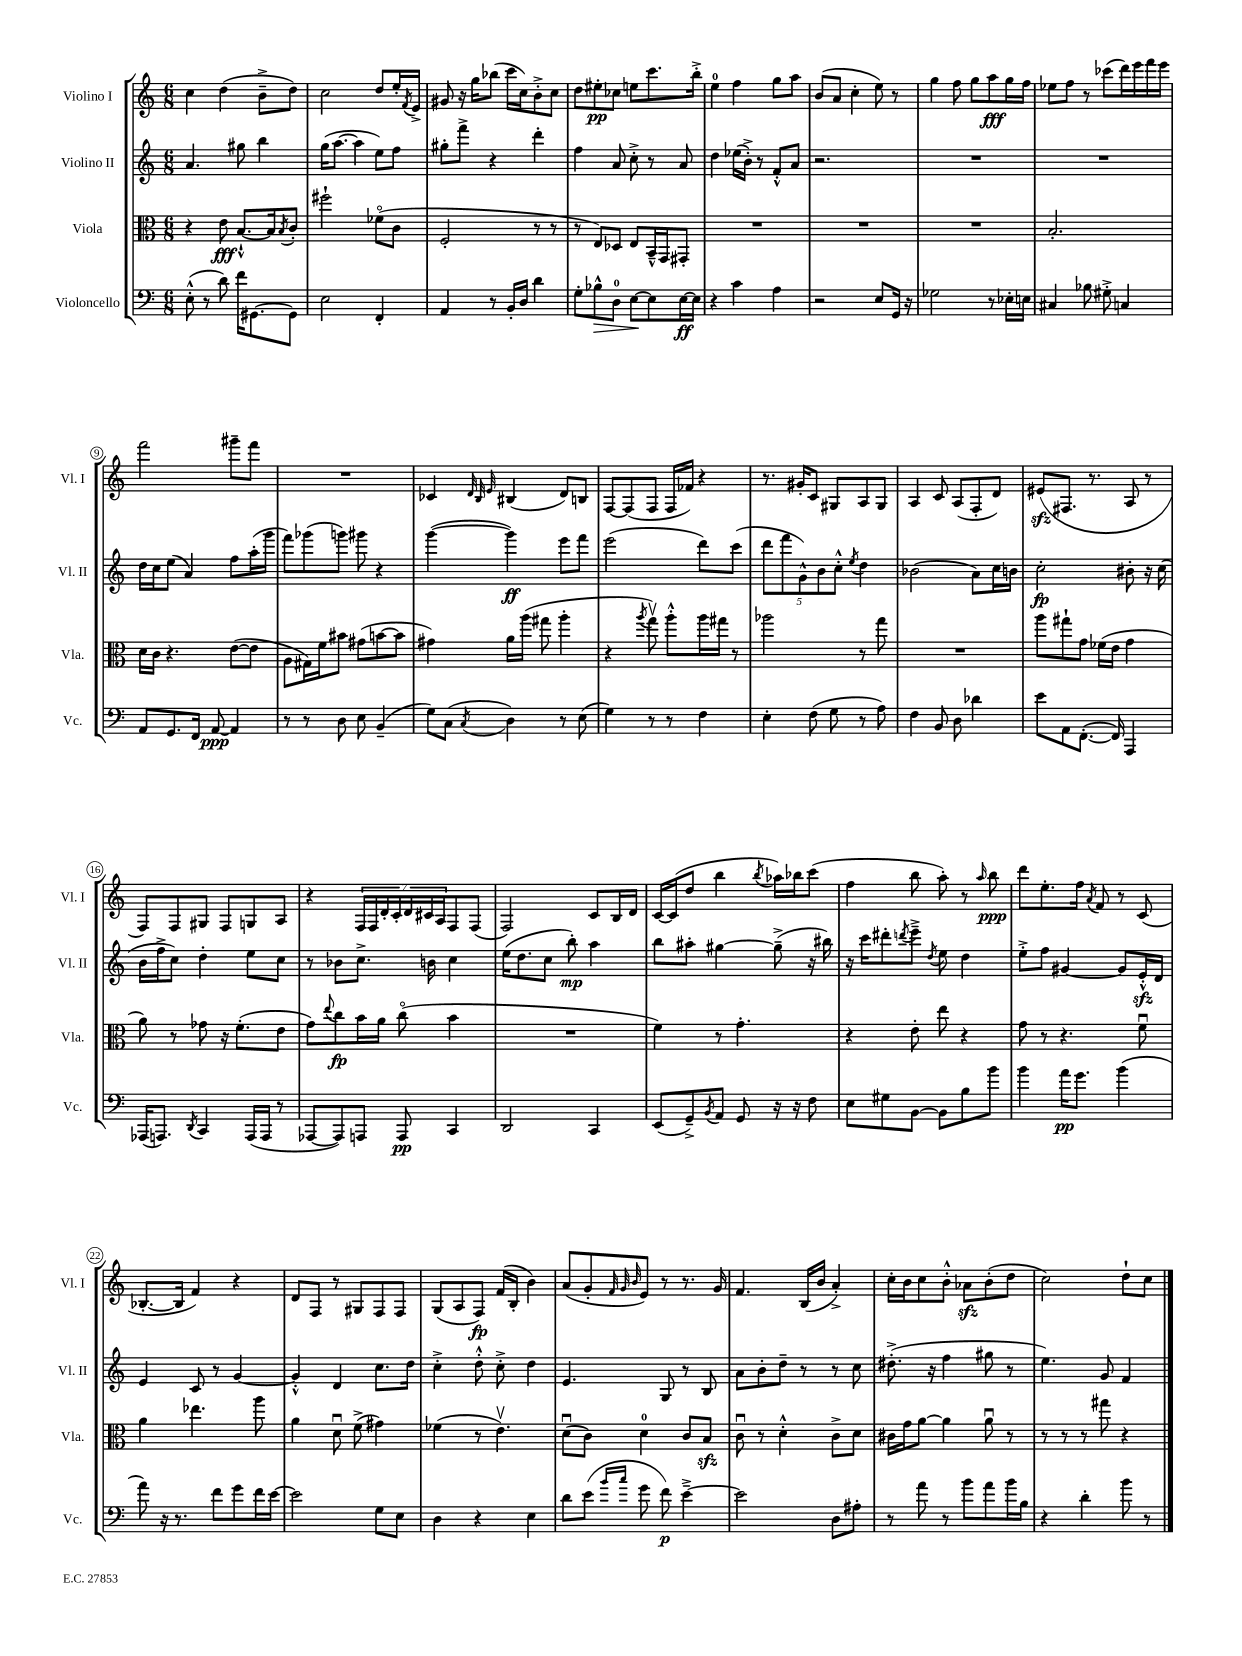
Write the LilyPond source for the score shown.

<<
\new StaffGroup <<
\new Staff = "s0" \with { instrumentName = "Violino I" shortInstrumentName = "Vl. I" } {
    \clef treble \key c \major \numericTimeSignature \time 6/8
    c''4 d''4( b'8---> d''8) |
    c''2 d''8 e''16-. \acciaccatura { f'8 } e'16-> |
    gis'8 r16 g''16 bes''8( c'''16 c''16) b'8-.-> c''8 |
    d''8 eis''8-.\pp ces''8 e''8 c'''8. b''16-.-> |
    e''4-0 f''4 g''8 a''8 |
    b'8( a'8 c''4-. e''8) r8 |
    g''4 f''8 g''8 a''8\fff g''16 f''16 |
    ees''8 f''8 r8 ces'''8( d'''16) e'''16 f'''16 e'''16 |
    f'''2 gis'''8-- f'''8 |
    R2. |
    ces'4 \grace { d'32 b32 e'32 } bis4( d'8) b8 |
    f8~ f8( f8 f16 fes'16) r4 |
    r8. gis'16-. c'8 gis8 a8 gis8 |
    a4 c'8 a8( f8-. d'8) |
    eis'8\sfz( fis8. r8. a8 r8 |
    f8) f8 gis8 f8 g8 a8 |
    r4 \tuplet 7/4 { f16 f16 d'16-. c'16-. d'16 cis'16 a16 } f8 f8( |
    f2) c'8 b16 d'16 |
    c'16~ c'16( d''8 b''4 \acciaccatura { b''8 } aes''16) bes''16 c'''8( |
    f''4 b''8 a''8-.) r8 \grace { a''16 } b''8\ppp |
    d'''8 e''8.-. f''16 \acciaccatura { a'8 } f'8 r8 c'8( |
    bes8.~-. bes16 f'4) r4 |
    d'8 f8 r8 gis8 f8 f8 |
    g8( a8 f8\fp) f'16( b16-. b'4) |
    a'8( g'8-. \grace { f'32 g'32 b'32 } e'8) r8 r8. g'16 |
    f'4. b16( b'16 a'4-.->) |
    c''16-. b'16 c''8 b'8-.-^ aes'8\sfz b'8-.( d''8 |
    c''2) d''8-! c''8 \bar "|." |
}
\new Staff = "s1" \with { instrumentName = "Violino II" shortInstrumentName = "Vl. II" } {
    \clef treble \key c \major \numericTimeSignature \time 6/8
    a'4. gis''8 b''4 |
    g''16( a''8.~ a''4 e''8) f''8 |
    gis''8-. f'''8-> r4 d'''4-. |
    f''4 a'8 c''8-.-> r8 a'8 |
    d''4 ees''16( b'16-.->) r8 f'8-.-^ a'8 |
    r2. |
    R2. |
    R2. |
    d''16 c''16 e''8( a'4) f''8 a''16-.( g'''16 |
    f'''8) ges'''8( g'''8) gis'''8 r4 |
    g'''4~( g'''4\ff) e'''8 f'''8 |
    e'''2( d'''8) c'''8( |
    \tuplet 5/4 { d'''8 f'''8 g'8-^) b'8 c''8-.-^ } \acciaccatura { e''8 } d''4 |
    bes'2( a'8) c''16 b'16 |
    c''2-.\fp bis'8-. r16 c''16( |
    b'16 f''16-> c''8) d''4-. e''8 c''8 |
    r8 bes'8 c''8.-> b'16 c''4 |
    e''16( d''8. c''8 b''8-.\mp) a''4 |
    b''8 ais''8-. gis''4~ gis''8--->( r16 bis''16) |
    r16 c'''16 dis'''8-. \acciaccatura { d'''8 } e'''8---> \acciaccatura { d''8 } e''8 d''4 |
    e''8-.-> f''8 gis'4~ gis'8 e'16-.-^\sfz d'16 |
    e'4 c'8 r8 g'4~ |
    g'4-.-^ d'4 c''8. d''16 |
    c''4-.-> d''8-.-^ c''8-.-> d''4 |
    e'4. g8 r8 b8 |
    a'8 b'8-. d''8-- r8 r8 c''8 |
    dis''8.-.->( r16 f''4 gis''8 r8 |
    e''4.) g'8 f'4 \bar "|." |
}
\new Staff = "s2" \with { instrumentName = "Viola" shortInstrumentName = "Vla." } {
    \clef alto \key c \major \numericTimeSignature \time 6/8
    r4 e'8\fff b8.~-!-^ b16 \acciaccatura { b8 } c'8-. |
    fis''2-! fes'8\flageolet( c'8 |
    f2-. r8 r8 |
    r8 e8) des8 e8 b,16---^ g,16 gis,8-. |
    R2. |
    R2. |
    R2. |
    b2.-. |
    d'16 c'16 r4. e'8~( e'8 |
    a8 gis16) f'16 bis'8 gis'8( b'8~ b'8 |
    gis'4) a'16 a''16( gis''8 a''4-. |
    r4 \acciaccatura { a''8 } g''8\upbow) a''8-.-^ a''16 gis''16 r8 |
    aes''2 r8 g''8 |
    R2. |
    a''8 gis''8-! g'8 fes'16( e'16 g'4 |
    a'8) r8 ges'8 r16 f'8.-.( e'8 |
    g'8) \appoggiatura { e''8 } c''8\fp b'16 a'16 c''8\flageolet( b'4 |
    R2. |
    f'4) r8 g'4.-. |
    r4 e'8-. e''8 r4 |
    g'8 r8 r4. f'8\downbow |
    a'4 ees''4. a''8 |
    a'4 d'8\downbow f'8->( gis'4) |
    fes'4( r8 e'4.\upbow) |
    d'8\downbow( c'8) d'4-0 c'8 b8\sfz |
    c'8\downbow r8 d'4-.-^ c'8-> d'8 |
    cis'16 g'16 a'8~ a'4 a'8\downbow r8 |
    r8 r8 r8 gis''8 r4 \bar "|." |
}
\new Staff = "s3" \with { instrumentName = "Violoncello" shortInstrumentName = "Vc." } {
    \clef bass \key c \major \numericTimeSignature \time 6/8
    e8-.-^( r8 d'8) f'16 gis,8.~ gis,8 |
    e2 f,4-. |
    a,4 r8 b,16-. d16 d'4 |
    g8-. bes8-^\> d8-0 e8~\! e8 e16~\ff e16 |
    r4 c'4 a4 |
    r2 e8 g,16 r16 |
    ges2 r8 ees16-. e16 |
    cis4 bes8 gis8-.-> c4 |
    a,8 g,8. f,16 a,8~\ppp a,4 |
    r8 r8 d8 e8 b,4--( |
    g8) c8( \acciaccatura { c8 } d4) r8 e8( |
    g4) r8 r8 f4 |
    e4-. f8( g8 r8 a8) |
    f4 b,8 d8 des'4 |
    e'8 a,8 f,8.~-.( f,16) a,,4 |
    aes,,16( a,,8.) \acciaccatura { d,8 } c,4 a,,16( a,,16 r8 |
    aes,,8~ aes,,8) a,,8 a,,8\pp c,4 |
    d,2 c,4 |
    e,8( g,8--->) \acciaccatura { b,8 } a,8 g,8 r16 r16 f8 |
    e8 gis8 b,8~ b,8 b8 b'8 |
    b'4 a'16\pp g'8. b'4( |
    a'8) r16 r8. f'8 g'8 f'16 e'16~ |
    e'2 g8 e8 |
    d4 r4 e4 |
    d'8 e'8( \grace { b'16 c''16 } g'8 f'8\p) e'4~---> |
    e'2 d8 ais8-. |
    r8 a'8 r8 b'8 a'8 b'16 b16 |
    r4 d'4-. b'8 r8 \bar "|." |
}
>>
>>
\layout { \context { \Score \override BarNumber.stencil = #(make-stencil-circler 0.1 0.3 ly:text-interface::print) } }
